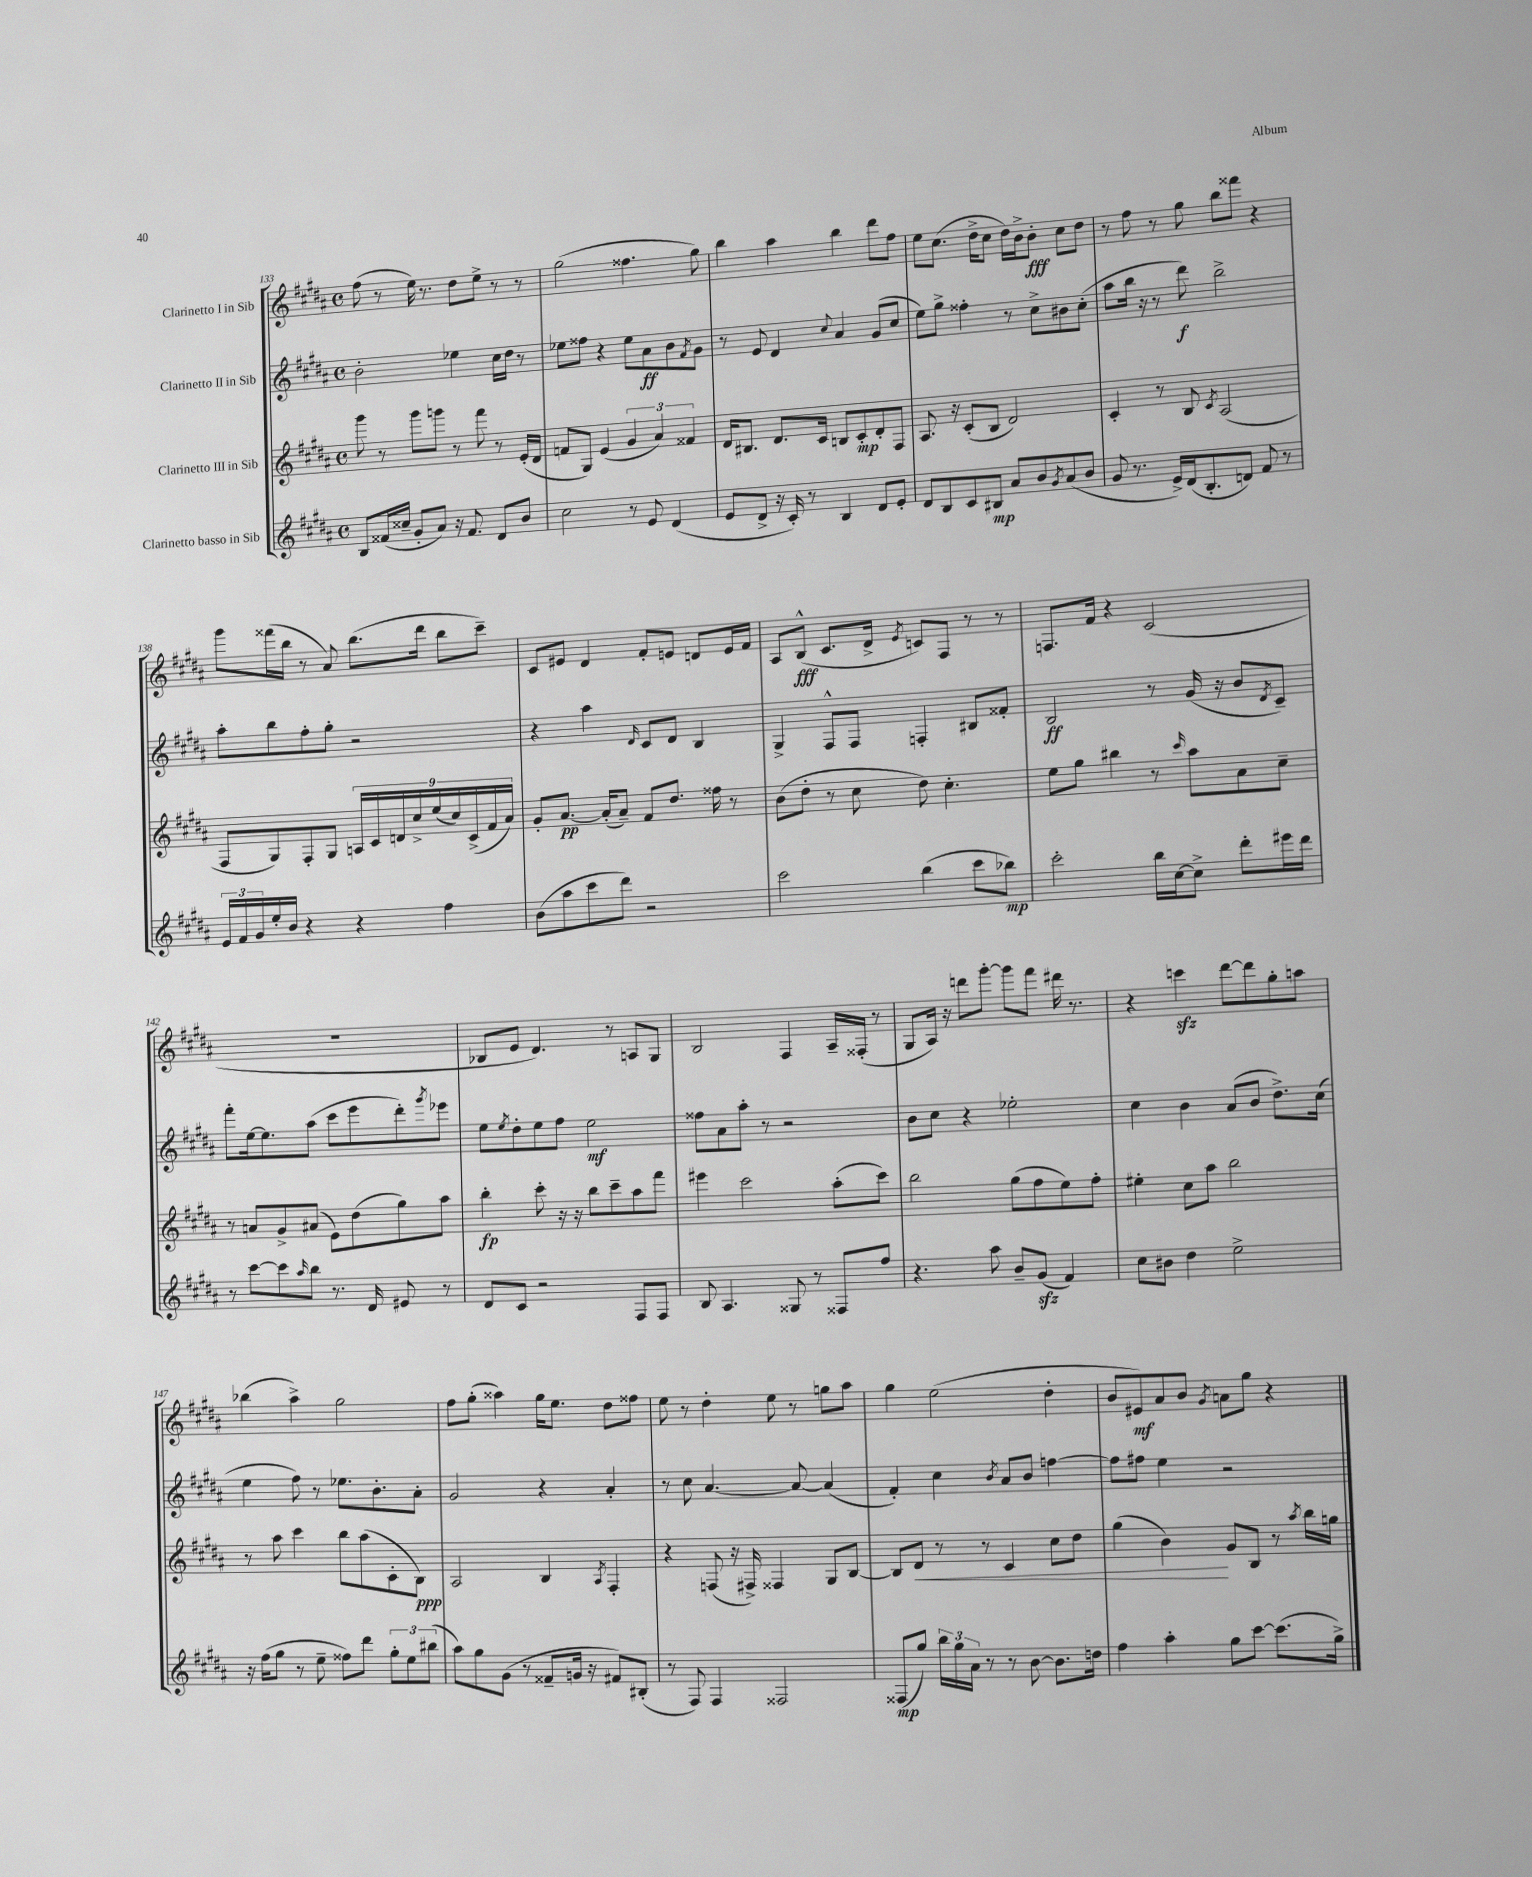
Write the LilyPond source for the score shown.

<<
\new StaffGroup <<
\new Staff = "s0" \with { instrumentName = "Clarinetto I in Sib" } {
    \clef treble \key b \major \defaultTimeSignature \time 4/4
    fis''8( r8 e''16) r8. dis''8 e''8-> r8 r8 |
    gis''2( fisis''4. gis''8) |
    b''4 ais''4 b''4 dis'''8 fis''8 |
    e''8 cis''8.( dis''16-> cis''8 dis''16) b'16-> b'8-.\fff cis''8 dis''8 |
    r8 fis''8 r8 gis''8 b''8 fisis'''8 r4 |
    gis'''8 fisis'''16( b''16 r8 ais'8) b''8.( dis'''16 b''8 cis'''8--) |
    cis'8 eis'8 dis'4 fis'8-. e'8 d'8 e'16 fis'16 |
    ais8 b8-^\fff( cis'8. dis'16-> \acciaccatura { e'8 } c'8) fis8 r8 r8 |
    f8. fis'16 r4 cis'2( |
    R1 |
    bes8 e'8 dis'4.) r8 a8 gis8 |
    b2 fis4 ais16-- fisis16-.( r8 |
    gis8 ais16) r16 d'''8 gis'''8~-. gis'''8 fis'''8 dis'''16 r8. |
    r4 c'''4\sfz dis'''8~ dis'''8 gis''8-. a''8 |
    bes''4( ais''4->) gis''2 |
    fis''8 gis''8-.( aisis''4) gis''16 e''8. dis''8 fisis''8 |
    e''8 r8 dis''4-. e''8 r8 g''8 ais''8 |
    gis''4 e''2( dis''4-. |
    b'8 eis'8\mf) ais'8 b'8 \acciaccatura { gis'8 } a'8 gis''8 r4 \bar "|." |
}
\new Staff = "s1" \with { instrumentName = "Clarinetto II in Sib" } {
    \clef treble \key b \major \defaultTimeSignature \time 4/4
    b'2-. ees''4 cis''16 dis''16 r8 |
    ees''8 fisis''8 r4 ees''8 ais'8\ff b'8 \acciaccatura { fis'8 } gis'8 |
    r8 e'8 dis'4 \appoggiatura { cis''8 } ais'4 gis'8( cis''8 |
    e''8) gis''8-> fisis''4-. r8 cis''8-> bis'8 cis''8-.( |
    ais''8 b''16 r16 r8 dis'''8\f) b''2-> |
    ais''8-. b''8 fis''8-. gis''8-. r2 |
    r4 ais''4 \grace { dis'16 } cis'8 dis'8 b4 |
    gis4-> fis8-^ fis8 f4-. bis8 fisis'8-. |
    b2\ff r8 gis'16( r16 b'8 \acciaccatura { dis'8 } cis'8--) |
    fis'''8-. e''16~ e''8. ais''8( cis'''8 e'''8 dis'''8-.) \acciaccatura { gis'''8 } ees'''8 |
    e''8 \acciaccatura { e''8 } dis''8-. e''8 fis''8 e''2\mf |
    fisis''8 ais'8 ais''8-. r8 r2 |
    b'8 cis''8 r4 ees''2-. |
    cis''4 b'4 ais'8( b'8 dis''8.->) cis''16( |
    e''4 fis''8) r8 ees''8. b'8.-. ais'8-. |
    gis'2 r4 ais'4-. |
    r8 cis''8 ais'4.~ ais'8~ ais'4( |
    fis'4-.) cis''4 \acciaccatura { b'8 } ais'8 b'8 f''4~ |
    f''8 fis''8 e''4 r2 \bar "|." |
}
\new Staff = "s2" \with { instrumentName = "Clarinetto III in Sib" } {
    \clef treble \key b \major \defaultTimeSignature \time 4/4
    gis'''8 r8 gis'''8 g'''8 r8 fis'''8 r8 e'16-.( dis'16 |
    f'8 gis8) e'4( \tuplet 3/2 { gis'4 ais'4) fisis'4 } |
    dis'16 bis8. dis'8. cis'16 b8 cis'8-.\mp dis'8-. fis8 |
    ais8. r16 cis'8-.( b8 dis'2) |
    cis'4-. r8 b8 \acciaccatura { cis'8 } ais2( |
    fis8 gis8) fis8-. gis8 \tuplet 9/8 { a16 cis'16 d'16 cis''16-> e''16( cis''16) cis'16->( fis'16 ais'16) } |
    gis'8-. ais'8.~\pp ais'16-.( ais'8--) fis'8 dis''8. fisis''16 r8 |
    b'8( dis''8-. r8 cis''8 dis''8) cis''4.-. |
    e''8 gis''8 bis''4 r8 \grace { cis'''16 } ais''8 ais'8 cis''8-- |
    r8 a'8 gis'8-> ais'8( e'8) dis''8( gis''8) ais''8 |
    b''4-.\fp cis'''8-. r16 r16 b''8 cis'''8-- ais''8 fis'''8 |
    eis'''4 cis'''2 ais''8-.( cis'''8) |
    b''2 gis''8( fis''8 e''8) fis''8-. |
    eis''4-. cis''8 ais''8 b''2 |
    r8 ais''8 cis'''4 b''8 ais''8( cis'8-. b8\ppp) |
    ais2 b4 \acciaccatura { ais8 } fis4-. |
    r4 f8( r16 fis16->) fisis4 gis8 b8~ |
    b8 dis'8\< r8 r8 cis'4 cis''8 dis''8 |
    gis''4( b'4\!) gis'8 b8 r8 \acciaccatura { ais''8 } b''16 g''16 \bar "|." |
}
\new Staff = "s3" \with { instrumentName = "Clarinetto basso in Sib" } {
    \clef treble \key b \major \defaultTimeSignature \time 4/4
    b8 fisis'16( cisis''16-- gis'8-. ais'8) r16 fisis'8. dis'8 b'8 |
    cis''2 r8 e'8 dis'4( |
    e'8 dis'8-> r16 cis'16-.) r8 b4 dis'8 e'8-. |
    dis'8 b8 cis'8 bis8\mp ais'8 b'8 \acciaccatura { gis'8 } ais'8( b'8 |
    gis'8 r8. e'16->) dis'16( b8.-. d'8) fis'8 r8 |
    \tuplet 3/2 { e'16 fis'16 gis'16 } e''16-. b'16 r4 r4 fis''4 |
    b'8( ais''8 cis'''8 dis'''8) r2 |
    cis'''2 b''4( cis'''8 bes''8\mp) |
    cis'''2-. b''16 cis''16~ cis''8-> dis'''8-. eis'''16 dis'''16 |
    r8 cis'''8~ cis'''8 \grace { ais''16 } b''8 r8. dis'16 eis'8 r8 |
    dis'8 cis'8 r2 fis8 fis8 |
    b8 ais4. gisis8 r8 fisis8 fis''8 |
    r4. ais''8 b'8-- gis'8\sfz( fis'4) |
    cis''8 bis'8 dis''4 e''2-> |
    r16 fis''16( gis''8 r8 e''8-- fisis''8) dis'''8 \tuplet 3/2 { gis''8-. e''8 bis''8( } |
    ais''8) gis''8 gis'8( r8 fisis'8-- g'16 r16 fis'8) bis8-.( |
    r8 fis8) fis4 fisis2 |
    fisis8\mp( gis''8) \tuplet 3/2 { b''16 gis''16 ais'16 } r8 r8 b'8~ b'8. d''16 |
    fis''4 ais''4-. gis''8 cis'''8~ cis'''8.( gis''16->) \bar "|." |
}
>>
>>
\layout { \context { \Score currentBarNumber = #133 } }
